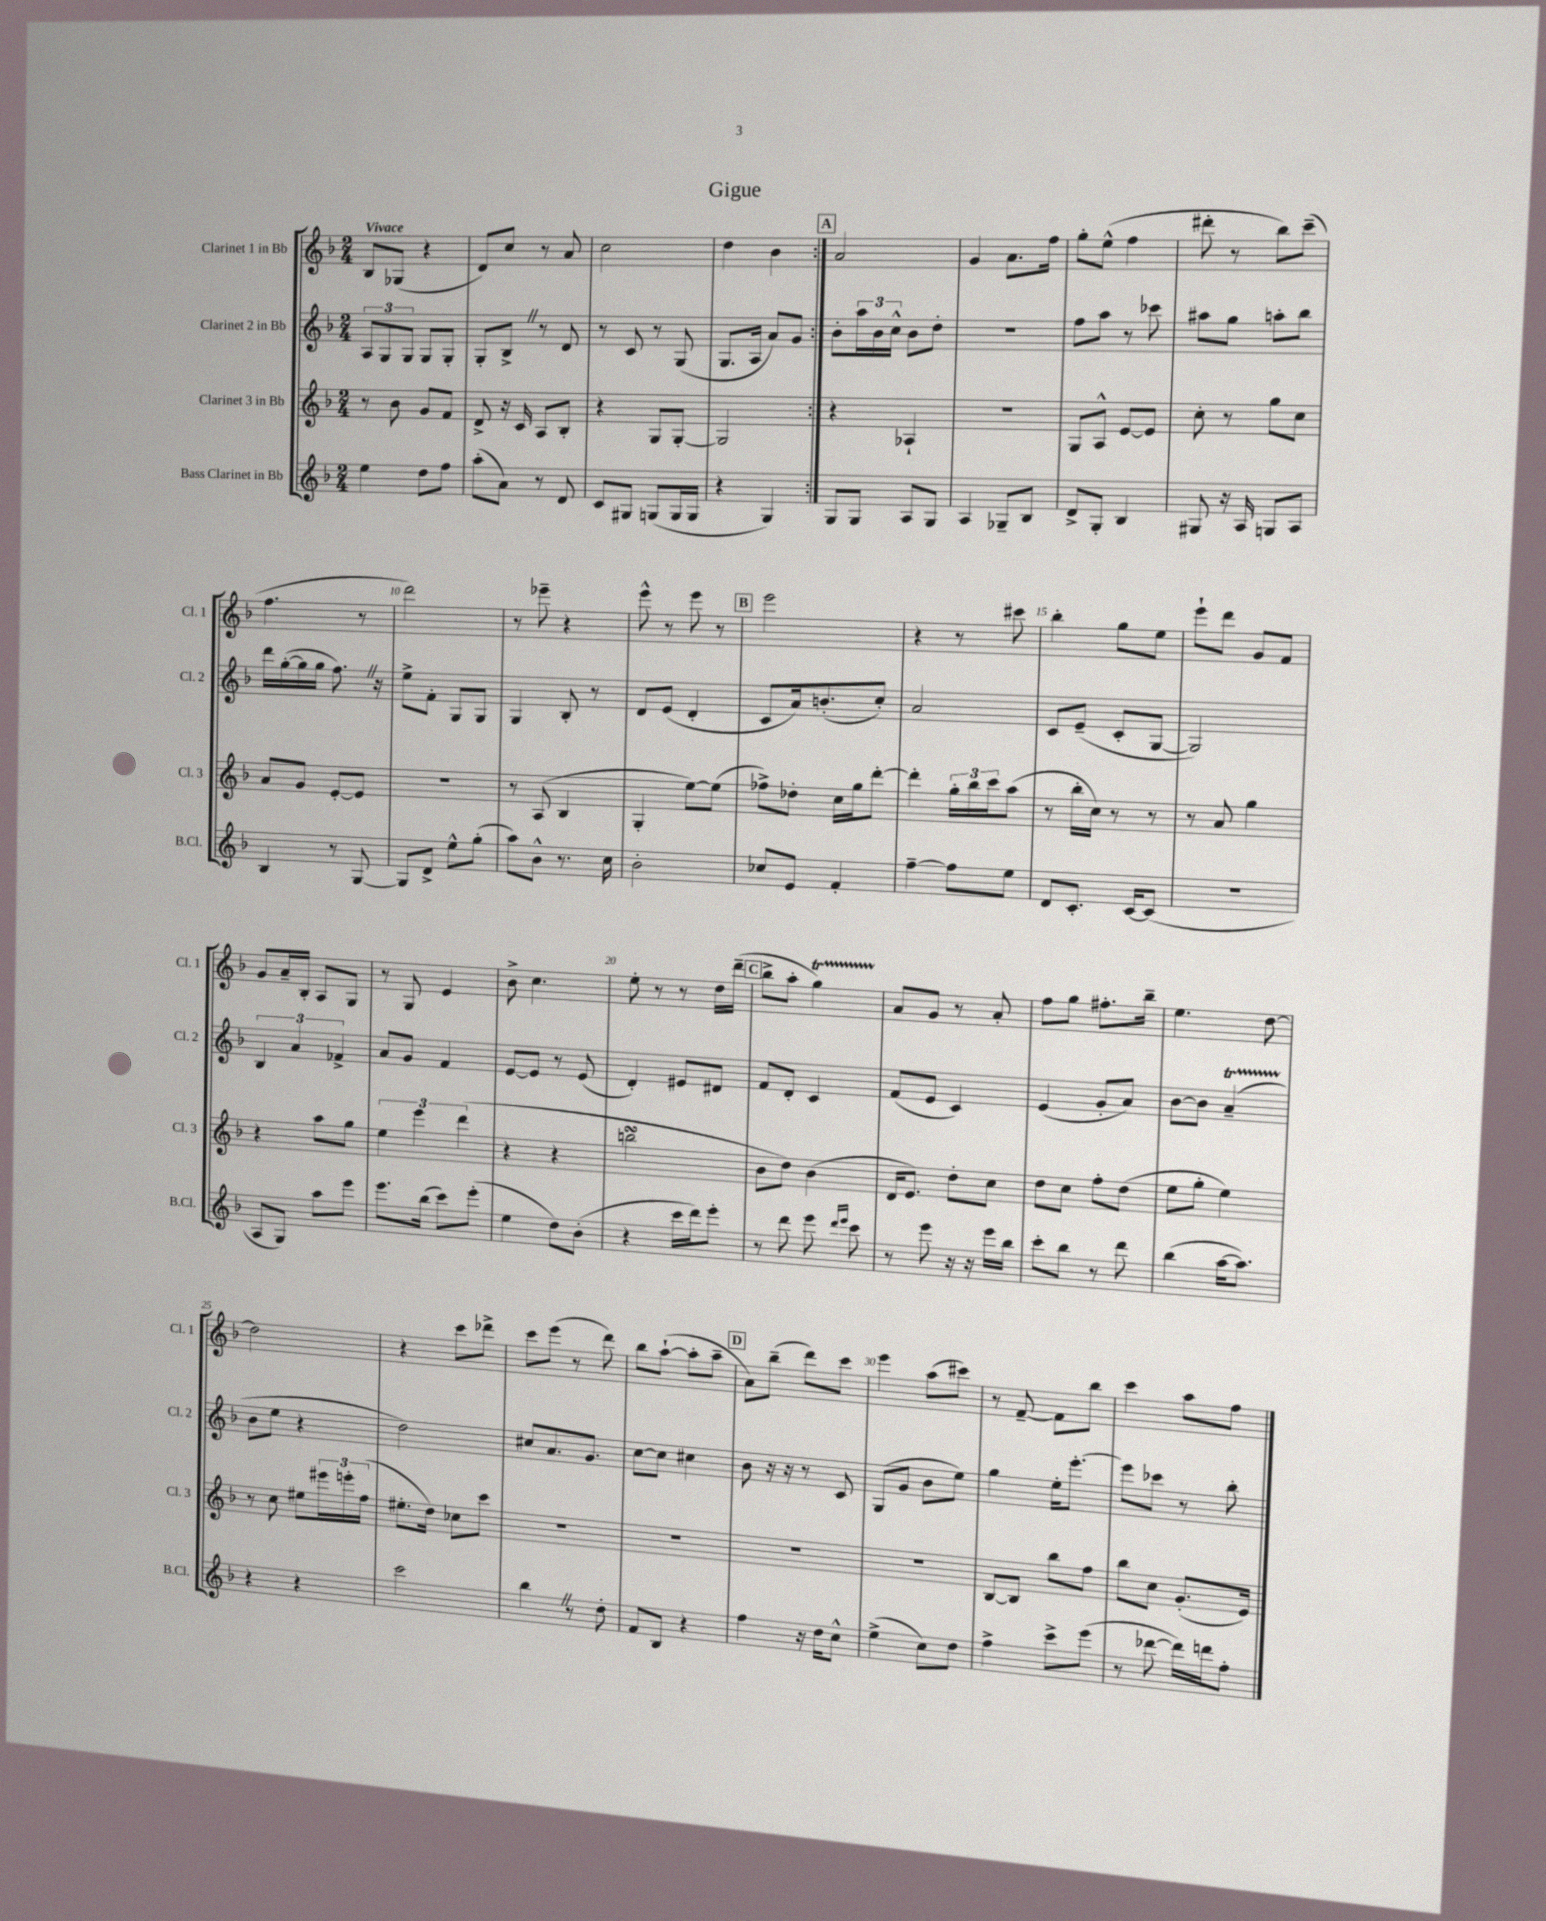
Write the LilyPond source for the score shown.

\header { title = "Gigue" }
<<
\new StaffGroup <<
\new Staff = "s0" \with { instrumentName = "Clarinet 1 in Bb" shortInstrumentName = "Cl. 1" } {
    \clef treble \key f \major \numericTimeSignature \time 2/4 \tempo "Vivace"
    \repeat volta 2 { bes8 ges8( r4 |
    d'8) c''8 r8 a'8 |
    c''2 |
    d''4 bes'4 | }
    \mark \markup { \box "A" } a'2 |
    g'4 a'8. f''16 |
    g''8-. e''8-^( f''4 |
    dis'''8-. r8 bes''8) c'''8--( |
    f''4. r8 |
    d'''2) |
    r8 ees'''8-- r4 |
    e'''8-^ r8 e'''8 r8 |
    \mark \markup { \box "B" } e'''2 |
    r4 r8 cis'''8 |
    bes''4-. g''8 e''8 |
    e'''8-! d'''8 g'8 f'8 |
    g'8 a'16-- bes16-. a8 g8 |
    r8 g8 e'4 |
    bes'8-> c''4. |
    e''8-. r8 r8 d''16 d'''16--( |
    \mark \markup { \box "C" } bes''8-> a''8-. g''4\startTrillSpan) |
    a'8\stopTrillSpan g'8 r8 a'8-. |
    f''8 g''8 fis''8.-. bes''16-- |
    e''4. d''8~ |
    d''2 |
    r4 c'''8 des'''8-> |
    c'''8 e'''8( r8 d'''8) |
    bes''8 a''8~-!( a''8-. a''8-- |
    \mark \markup { \box "D" } a'8) bes''8--( d'''8) c'''8 |
    e'''4 a''8( cis'''8) |
    r8 f'8~-- f'8 bes''8 |
    c'''4 a''8 f''8 \bar "|." |
}
\new Staff = "s1" \with { instrumentName = "Clarinet 2 in Bb" shortInstrumentName = "Cl. 2" } {
    \clef treble \key f \major \numericTimeSignature \time 2/4
    \repeat volta 2 { \tuplet 3/2 { a8 g8 g8 } g8 g8-. |
    g8-. bes8-> \once \override BreathingSign.text = \markup { \musicglyph "scripts.caesura.straight" } \breathe r8 d'8 |
    r8 c'8 r8 g8( |
    g8. a16 a'8) g'8 | }
    \mark \markup { \box "A" } bes'8-. \tuplet 3/2 { a''16 bes'16 c''16-^ } bes'8 d''8-. |
    R2 |
    f''8 a''8 r8 ces'''8 |
    ais''8 g''8 a''8-. bes''8 |
    d'''16 g''16~-.( g''16 g''16 f''8.) \once \override BreathingSign.text = \markup { \musicglyph "scripts.caesura.straight" } \breathe r16 |
    e''8-> f'8-. g8 g8 |
    g4 bes8-. r8 |
    d'8 e'8( d'4-. |
    \mark \markup { \box "B" } c'8 a'16) b'8.-.( c''8-.) |
    a'2 |
    c'8 e'8--( c'8-. g8~ |
    g2) |
    \tuplet 3/2 { bes4 a'4 fes'4-> } |
    a'8 g'8 f'4 |
    e'8~ e'8 r8 e'8( |
    d'4-.) eis'8 dis'8 |
    \mark \markup { \box "C" } f'8 d'8-. c'4 |
    f'8( e'8 c'4) |
    e'4( g'8-. a'8) |
    bes'8~ bes'8 a'4--\startTrillSpan( |
    bes'8\stopTrillSpan e''8 r4 |
    d''2) |
    cis''8 a'8. g'8. |
    c''8~ c''8 cis''4 |
    \mark \markup { \box "D" } bes'8 r16 r16 r8 c'8 |
    g8( g'8 bes'8 e''8) |
    g''4 e''16-. e'''8.~-. |
    e'''8 ces'''8 r8 bes''8-. \bar "|." |
}
\new Staff = "s2" \with { instrumentName = "Clarinet 3 in Bb" shortInstrumentName = "Cl. 3" } {
    \clef treble \key f \major \numericTimeSignature \time 2/4
    \repeat volta 2 { r8 bes'8 g'8 f'8 |
    d'8-> r16 c'16 a8 bes8-. |
    r4 g8 g8~-. |
    g2 | }
    \mark \markup { \box "A" } r4 aes4-! |
    R2 |
    g8 a8-^ e'8~ e'8 |
    c''8-. r8 g''8 c''8 |
    a'8 g'8 e'8~-. e'8 |
    r2 |
    r8 a8( bes4 |
    g4-. e''8~) e''8( |
    \mark \markup { \box "B" } fes''8->) des''8-. c''16 g''16 d'''8~-. |
    d'''4-. \tuplet 3/2 { g''16-. bes''16 c'''16 } a''8( |
    r8 bes''16-. c''16) r8 r8 |
    r8 a'8 g''4 |
    r4 a''8 g''8 |
    \tuplet 3/2 { e''4 e'''4 d'''4( } |
    r4 r4 |
    b''2\turn |
    \mark \markup { \box "C" } bes'8 d''8) bes'4( |
    d'16 e'8.) d''8-. c''8 |
    d''8 c''8 f''8-. d''8( |
    e''8 g''8-. e''4) |
    r8 c''8 eis''8 \tuplet 3/2 { eis'''16 e'''16-. f''16( } |
    eis''8.-. d''16) ces''8 c'''8 |
    R2 |
    R2 |
    \mark \markup { \box "D" } R2 |
    R2 |
    bes8~ bes8 bes''8 f''8 |
    bes''8 c''8 g'8.-.( e'16) \bar "|." |
}
\new Staff = "s3" \with { instrumentName = "Bass Clarinet in Bb" shortInstrumentName = "B.Cl." } {
    \clef treble \key f \major \numericTimeSignature \time 2/4
    \repeat volta 2 { e''4 d''8 f''8 |
    a''8-.( a'8) r8 d'8 |
    c'8 gis8 g8( g16 g16 |
    r4 g4) | }
    \mark \markup { \box "A" } g8 g8 a8 g8 |
    a4 ges8-- bes8 |
    d'8-> g8-. bes4 |
    gis8 r16 a16 g8 a8 |
    bes4 r8 g8~ |
    g8 d'8-> e''8-^ g''8-.( |
    a''8) bes'8-^ r8. c''16 |
    bes'2-. |
    \mark \markup { \box "B" } ces''8 e'8 f'4-. |
    f''4~-- f''8 e''8 |
    d'8 c'8.-. c'16~ c'8( |
    R2 |
    a8 g8) a''8 e'''8 |
    e'''8. bes''16( c'''8) e'''8-.( |
    e''4 d''8) bes'8-.( |
    r4 c'''16 d'''16) e'''8-. |
    \mark \markup { \box "C" } r8 d'''8 e'''8 \grace { d'''16 e'''16 } c'''8 |
    r8 e'''8 r16 r16 e'''16 bes''16 |
    c'''8-. bes''8 r8 d'''8 |
    bes''4( a''16~ a''8.) |
    r4 r4 |
    c'''2 |
    bes''4 \once \override BreathingSign.text = \markup { \musicglyph "scripts.caesura.straight" } \breathe r8 d''8-. |
    f'8 bes8 r4 |
    \mark \markup { \box "D" } f''4 r16 d''16 c''8-^ |
    e''4->( c''8) d''8 |
    f''4-> c'''8-> e'''8( |
    r8 des'''8~ des'''16) d'''16 f''8-. \bar "|." |
}
>>
>>
\layout { \context { \Score \override BarNumber.break-visibility = ##(#f #t #t) barNumberVisibility = #(every-nth-bar-number-visible 5) } }
